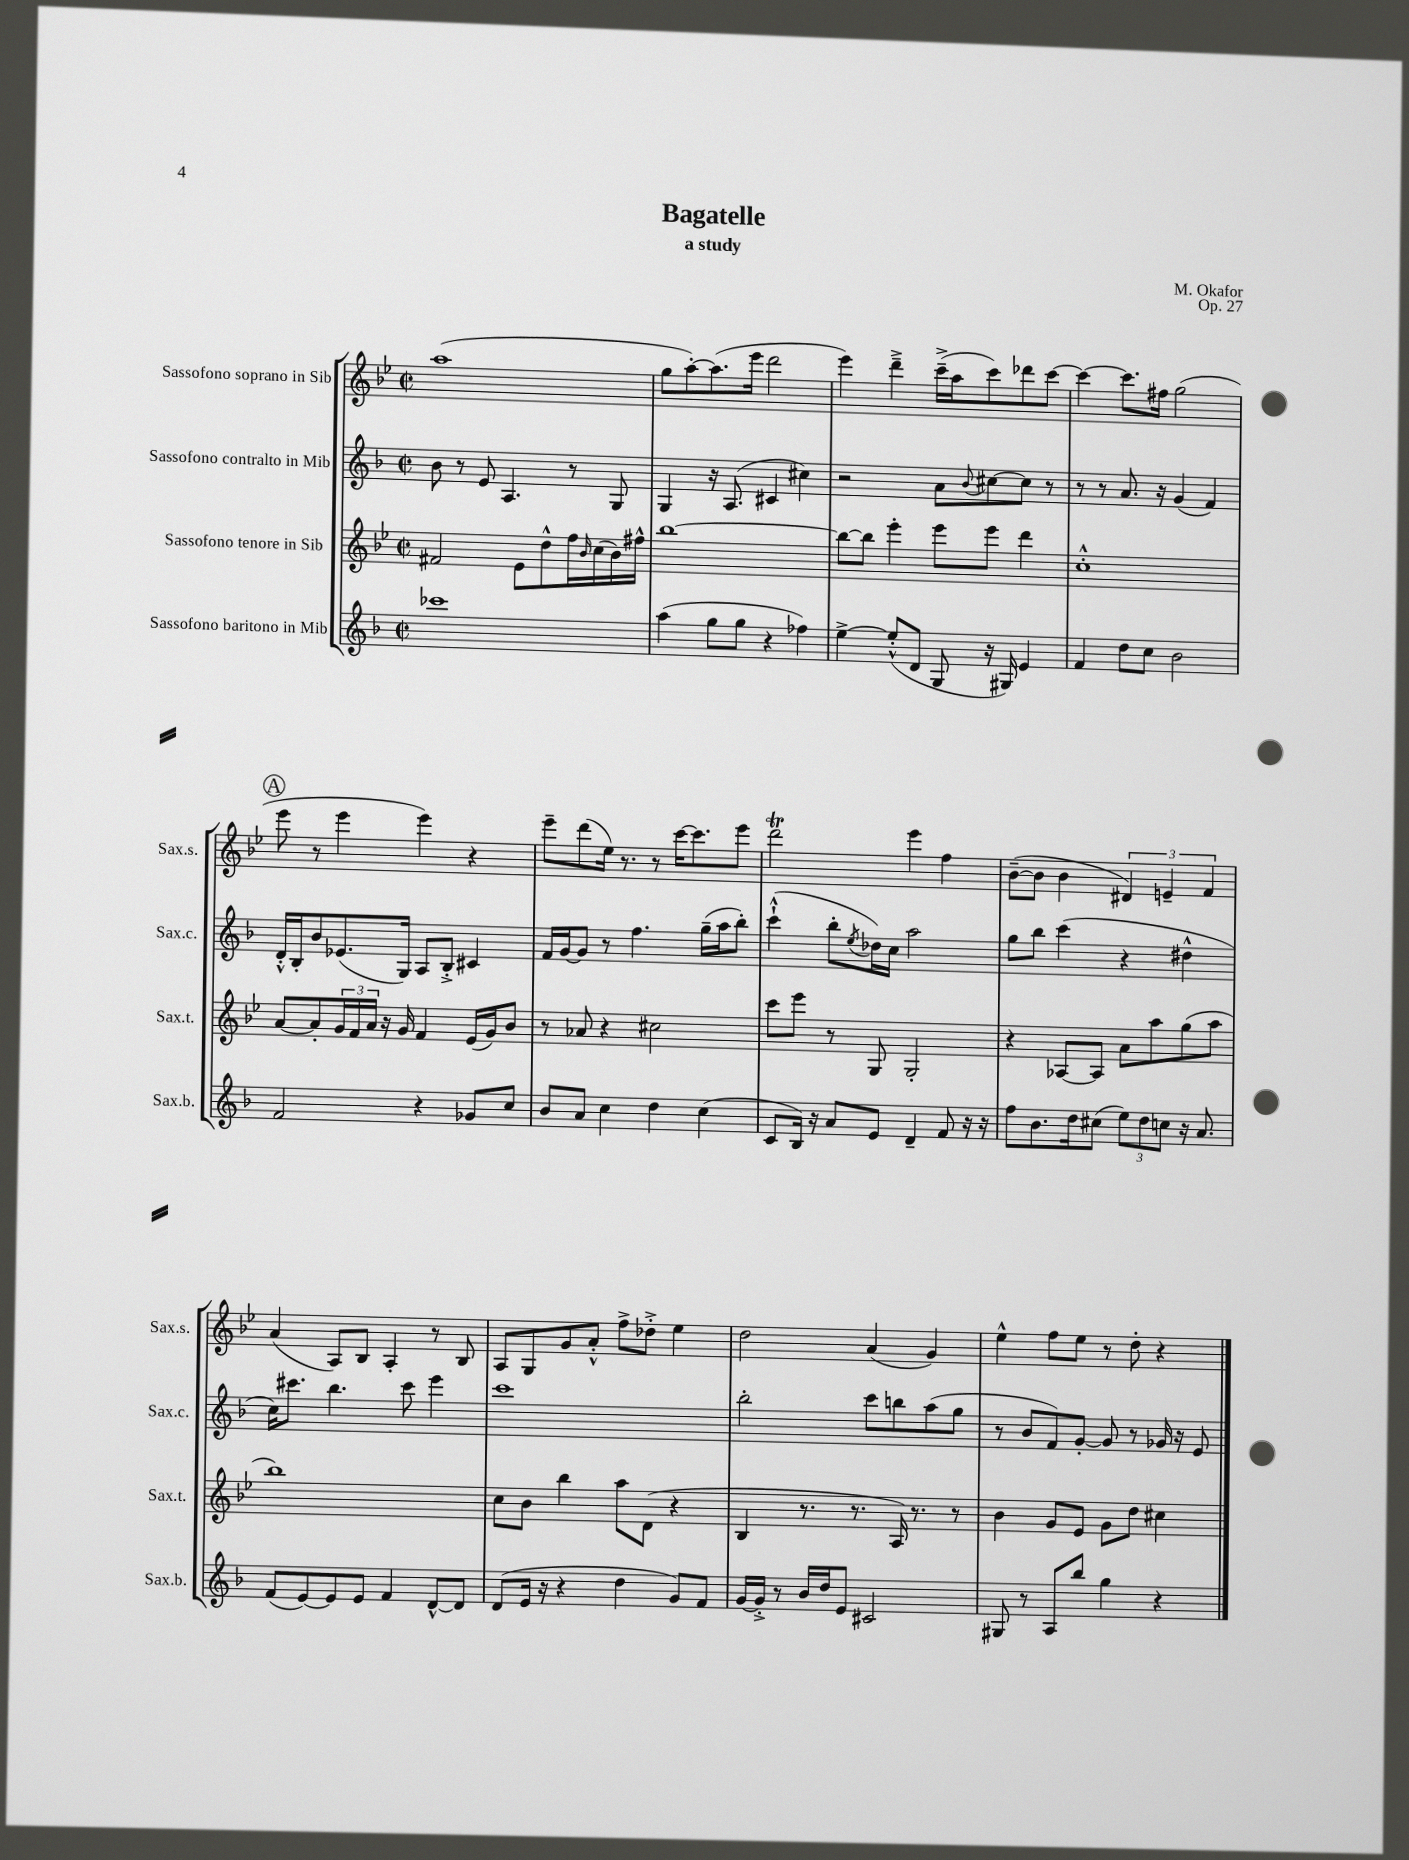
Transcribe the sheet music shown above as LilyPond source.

\header { title = "Bagatelle" composer = "M. Okafor" subtitle = "a study" opus = "Op. 27" }
<<
\new StaffGroup <<
\new Staff = "s0" \with { instrumentName = "Sassofono soprano in Sib" shortInstrumentName = "Sax.s." } {
    \clef treble \key bes \major \defaultTimeSignature \time 2/2
    a''1( |
    g''8 a''8~-.) a''8.( ees'''16 d'''2 |
    ees'''4) d'''4---> c'''16--->( a''16 c'''8) des'''8 c'''8~ |
    c'''4~ c'''8. fis''16 g''2( |
    \mark \markup { \circle "A" } ees'''8 r8 ees'''4 ees'''4) r4 |
    ees'''8-- d'''8( ees''16) r8. r8 c'''16~ c'''8. ees'''8 |
    d'''2\trill ees'''4 f''4 |
    bes'8~--( bes'8 bes'4 \tuplet 3/2 { dis'4) e'4-- f'4 } |
    a'4( a8) bes8 a4-. r8 bes8 |
    a8 g8 g'8 a'8-.-^ f''8-> des''8-.-> ees''4 |
    d''2 a'4( g'4) |
    ees''4-^ f''8 ees''8 r8 d''8-. r4 \bar "|." |
}
\new Staff = "s1" \with { instrumentName = "Sassofono contralto in Mib" shortInstrumentName = "Sax.c." } {
    \clef treble \key f \major \defaultTimeSignature \time 2/2
    bes'8 r8 e'8 a4. r8 g8 |
    g4 r16 a8.( cis'4 cis''4) |
    r2 a'8 \appoggiatura { bes'8 } cis''8~ cis''8 r8 |
    r8 r8 a'8. r16 g'4( f'4) |
    \mark \markup { \circle "A" } d'16-.-^ bes16-. bes'8 ees'8.( g16) a8 bes8-.-> cis'4 |
    f'16 g'16~ g'8 r8 f''4. g''16--( a''16 bes''8-.) |
    c'''4-!-^( bes''8-. \acciaccatura { e''8 } des''16) c''16 a''2 |
    g''8 bes''8 c'''4( r4 dis''4-^ |
    c''16) cis'''8. bes''4. cis'''8 e'''4 |
    c'''1 |
    bes''2-. c'''8 b''8 a''8( g''8 |
    r8 bes'8 f'8) g'8~-. g'8 r8 ges'16 r16 e'8 \bar "|." |
}
\new Staff = "s2" \with { instrumentName = "Sassofono tenore in Sib" shortInstrumentName = "Sax.t." } {
    \clef treble \key bes \major \defaultTimeSignature \time 2/2
    fis'2 ees'8 d''8-^ f''16 \grace { bes'16 } c''16( bes'16) fis''16-^ |
    bes''1~ |
    bes''8~ bes''8 ees'''4-. ees'''8 ees'''8 d'''4 |
    c''1-.-^ |
    \mark \markup { \circle "A" } a'8~ a'8-. \tuplet 3/2 { g'16 f'16 a'16 } r16 g'16 f'4 ees'16( g'16) bes'8 |
    r8 aes'8 r4 cis''2 |
    c'''8 ees'''8 r8 g8 g2-. |
    r4 aes8~ aes8 a'8 a''8 g''8( a''8 |
    bes''1) |
    c''8 bes'8 bes''4 a''8 d'8( r4 |
    bes4 r8. r8. a16) r8. r8 |
    bes'4 g'8 ees'8 g'8 d''8 cis''4 \bar "|." |
}
\new Staff = "s3" \with { instrumentName = "Sassofono baritono in Mib" shortInstrumentName = "Sax.b." } {
    \clef treble \key f \major \defaultTimeSignature \time 2/2
    ces'''1 |
    a''4( g''8 g''8 r4 fes''4) |
    e''4~-> e''8-.-^( d'8 g8 r16 gis16) e'4 |
    f'4 d''8 c''8 bes'2 |
    \mark \markup { \circle "A" } f'2 r4 ges'8 c''8 |
    bes'8 a'8 c''4 d''4 c''4( |
    c'8 bes16) r16 a'8 e'8 d'4-- f'8 r16 r16 |
    f''8 bes'8. d''16 cis''8( \tuplet 3/2 { e''8) d''8 c''8 } r16 a'8. |
    f'8( e'8~) e'8 e'8 f'4 d'8~-^ d'8 |
    d'8( e'16 r16 r4 d''4 g'8) f'8 |
    g'16~ g'16-.-> r8 bes'16 d''16 e'8 cis'2 |
    gis8 r8 a8 bes''8 g''4 r4 \bar "|." |
}
>>
>>
\layout { \context { \Score \remove "Bar_number_engraver" } }
